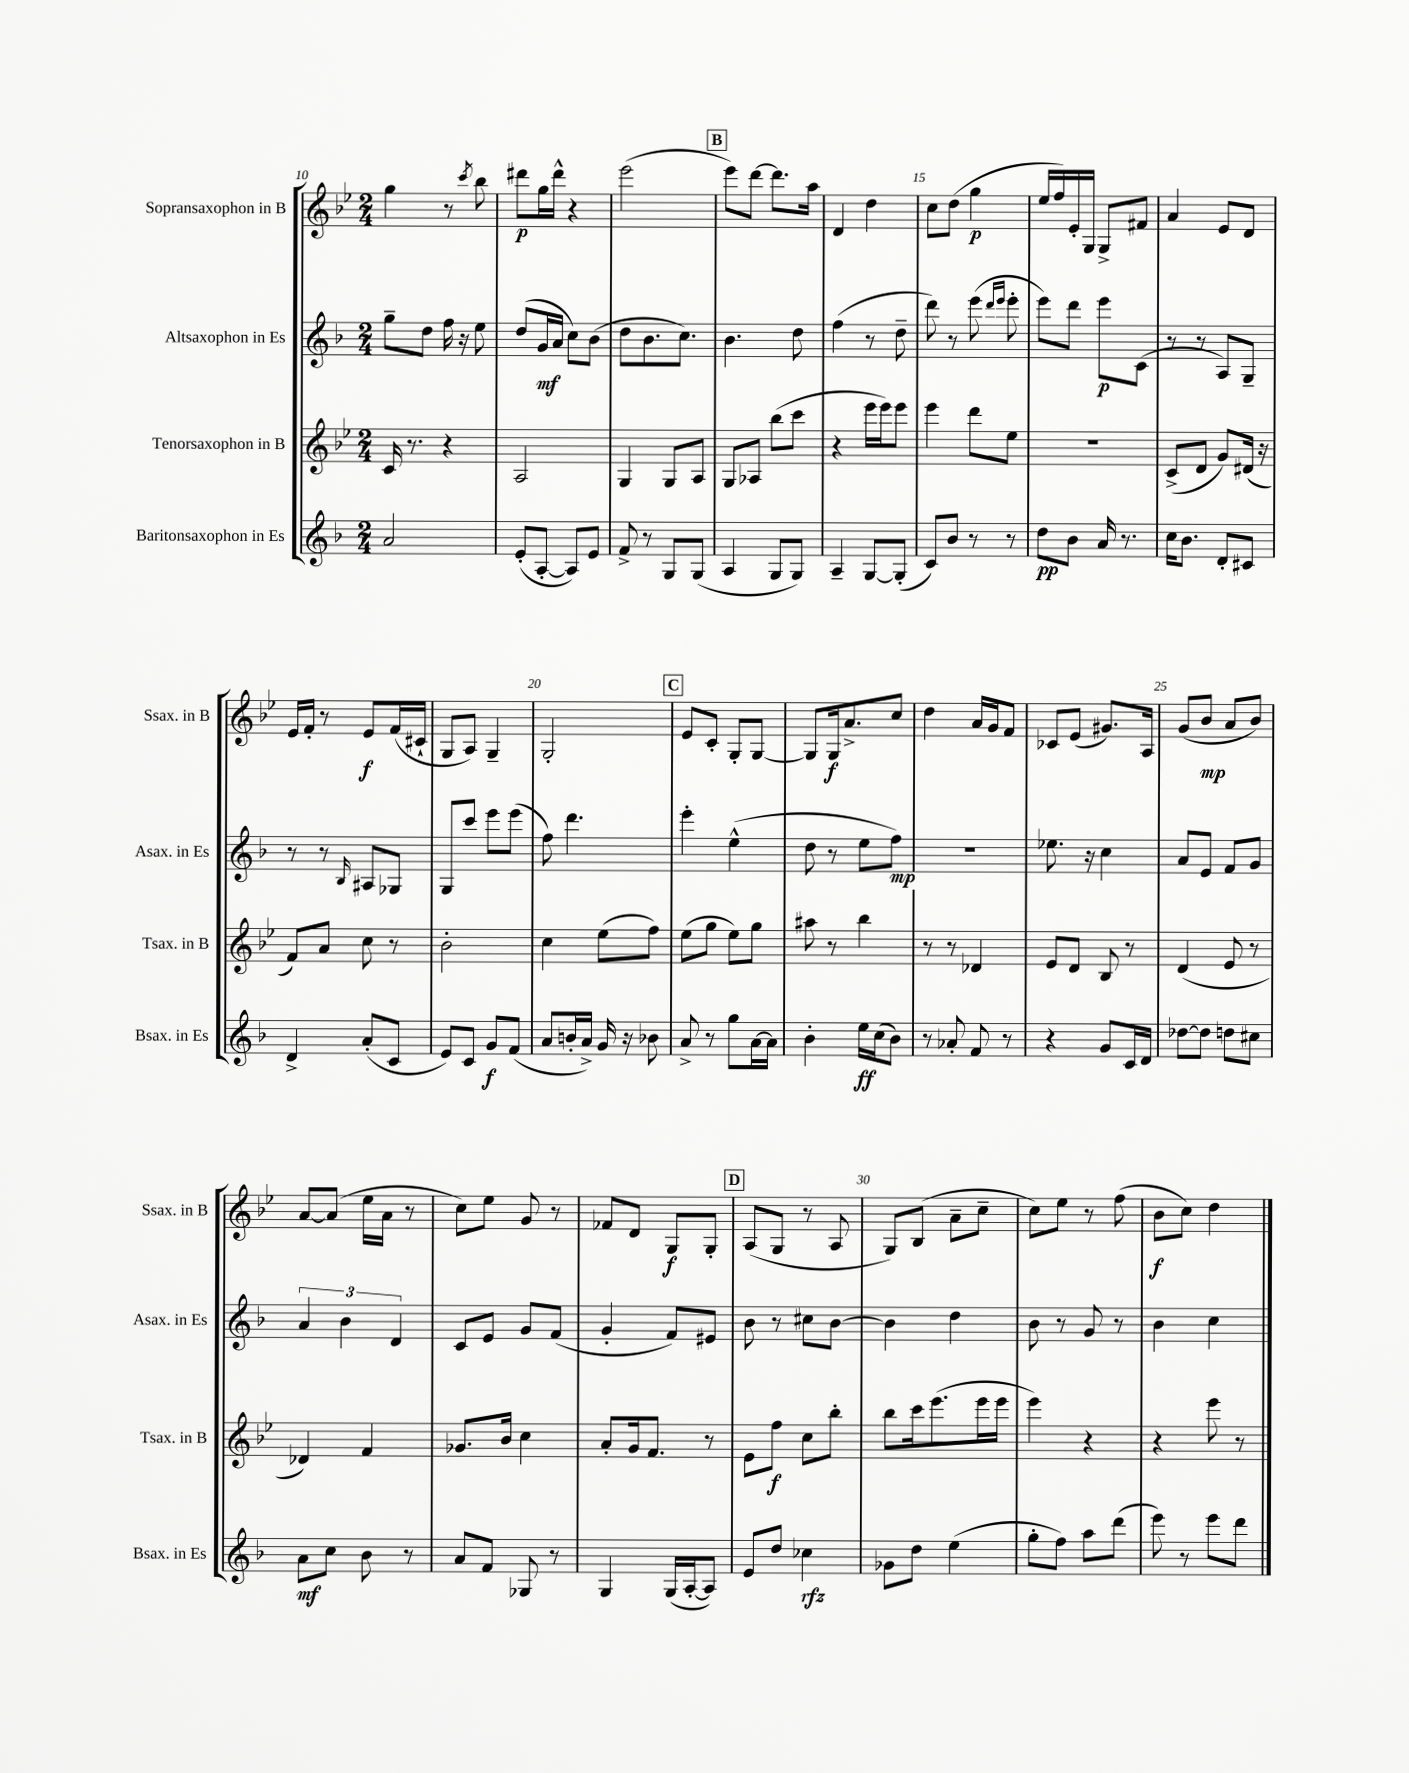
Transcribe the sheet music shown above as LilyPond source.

<<
\new StaffGroup <<
\new Staff = "s0" \with { instrumentName = "Sopransaxophon in B" shortInstrumentName = "Ssax. in B" } {
    \clef treble \key bes \major \numericTimeSignature \time 2/4
    g''4 r8 \acciaccatura { c'''8 } bes''8 |
    dis'''8\p g''16 dis'''16-^ r4 |
    ees'''2( |
    \mark \markup { \box "B" } ees'''8) d'''8~ d'''8. a''16 |
    d'4 d''4 |
    c''8 d''8( g''4\p |
    ees''16 f''16) ees'16-. g16 g8-> fis'8 |
    a'4 ees'8 d'8 |
    ees'16 f'16-. r8 ees'8\f f'16( cis'16-! |
    g8 a8) g4-- |
    g2-. |
    \mark \markup { \box "C" } ees'8 c'8-. g8-. g8~ |
    g8 g16\f a'8.-> c''8 |
    d''4 a'16 g'16 f'8 |
    ces'8 ees'8( gis'8.) a16 |
    g'8( bes'8\mp a'8 bes'8) |
    a'8~ a'8( ees''16 a'16 r8 |
    c''8) ees''8 g'8 r8 |
    fes'8 d'8 g8\f g8-. |
    \mark \markup { \box "D" } a8( g8 r8 a8 |
    g8) bes8( a'8-- c''8-- |
    c''8) ees''8 r8 f''8( |
    bes'8\f c''8) d''4 \bar "|." |
}
\new Staff = "s1" \with { instrumentName = "Altsaxophon in Es" shortInstrumentName = "Asax. in Es" } {
    \clef treble \key f \major \numericTimeSignature \time 2/4
    g''8-- d''8 f''16 r16 e''8 |
    d''8( g'16\mf a'16 c''8) bes'8( |
    d''8 bes'8. c''8.) |
    \mark \markup { \box "B" } bes'4. d''8 |
    f''4( r8 d''8-- |
    d'''8) r8 e'''8( \grace { d'''16 e'''16 } e'''8-. |
    e'''8) d'''8 e'''8\p c'8( |
    r8 r8 a8) g8-- |
    r8 r8 \grace { bes16 } ais8 ges8 |
    g8 c'''8 e'''8 e'''8( |
    f''8) d'''4. |
    \mark \markup { \box "C" } e'''4-. e''4-^( |
    d''8 r8 e''8 f''8\mp) |
    R2 |
    ees''8. r16 c''4 |
    a'8 e'8 f'8 g'8 |
    \tuplet 3/2 { a'4 bes'4 d'4 } |
    c'8 e'8 g'8 f'8( |
    g'4-. f'8) eis'8 |
    \mark \markup { \box "D" } bes'8 r8 cis''8 bes'8~ |
    bes'4 d''4 |
    bes'8 r8 g'8 r8 |
    bes'4 c''4 \bar "|." |
}
\new Staff = "s2" \with { instrumentName = "Tenorsaxophon in B" shortInstrumentName = "Tsax. in B" } {
    \clef treble \key bes \major \numericTimeSignature \time 2/4
    c'16 r8. r4 |
    a2 |
    g4 g8 a8 |
    \mark \markup { \box "B" } g8 aes8 bes''8( c'''8 |
    r4 ees'''16 ees'''16) ees'''8 |
    ees'''4 d'''8 ees''8 |
    r2 |
    c'8->( d'8 g'8) dis'16( r16 |
    f'8) a'8 c''8 r8 |
    bes'2-. |
    c''4 ees''8( f''8) |
    \mark \markup { \box "C" } ees''8( g''8 ees''8) g''8 |
    ais''8 r8 bes''4 |
    r8 r8 des'4 |
    ees'8 d'8 bes8 r8 |
    d'4( ees'8 r8 |
    des'4) f'4 |
    ges'8. bes'16 c''4 |
    a'8-. g'16 f'8. r8 |
    \mark \markup { \box "D" } ees'8 f''8\f c''8 bes''8-. |
    bes''8 c'''16 ees'''8.( ees'''16 ees'''16 |
    ees'''4) r4 |
    r4 ees'''8 r8 \bar "|." |
}
\new Staff = "s3" \with { instrumentName = "Baritonsaxophon in Es" shortInstrumentName = "Bsax. in Es" } {
    \clef treble \key f \major \numericTimeSignature \time 2/4
    a'2 |
    e'8-.( a8~-. a8) e'8 |
    f'8-> r8 g8 g8( |
    \mark \markup { \box "B" } a4 g8 g8) |
    a4-- g8~ g8-.( |
    c'8) bes'8 r8 r8 |
    d''8\pp bes'8 a'16 r8. |
    c''16 bes'8. d'8-. cis'8 |
    d'4-> a'8-.( c'8 |
    e'8) c'8 g'8\f f'8( |
    a'8 b'16-. a'16->) g'16 r16 bes'8 |
    \mark \markup { \box "C" } a'8-> r8 g''8 a'16~ a'16 |
    bes'4-. e''16\ff c''16( bes'8) |
    r8 aes'8-. f'8 r8 |
    r4 g'8 c'16 d'16 |
    des''8~ des''8 d''8 cis''8 |
    a'8\mf c''8 bes'8 r8 |
    a'8 f'8 ges8 r8 |
    g4 g16( a16~-. a8) |
    \mark \markup { \box "D" } e'8 d''8 ces''4\rfz |
    ges'8 d''8 e''4( |
    g''8-. f''8) a''8 d'''8( |
    e'''8) r8 e'''8 d'''8 \bar "|." |
}
>>
>>
\layout { \context { \Score currentBarNumber = #10 \override BarNumber.break-visibility = ##(#f #t #t) barNumberVisibility = #(every-nth-bar-number-visible 5) } }
